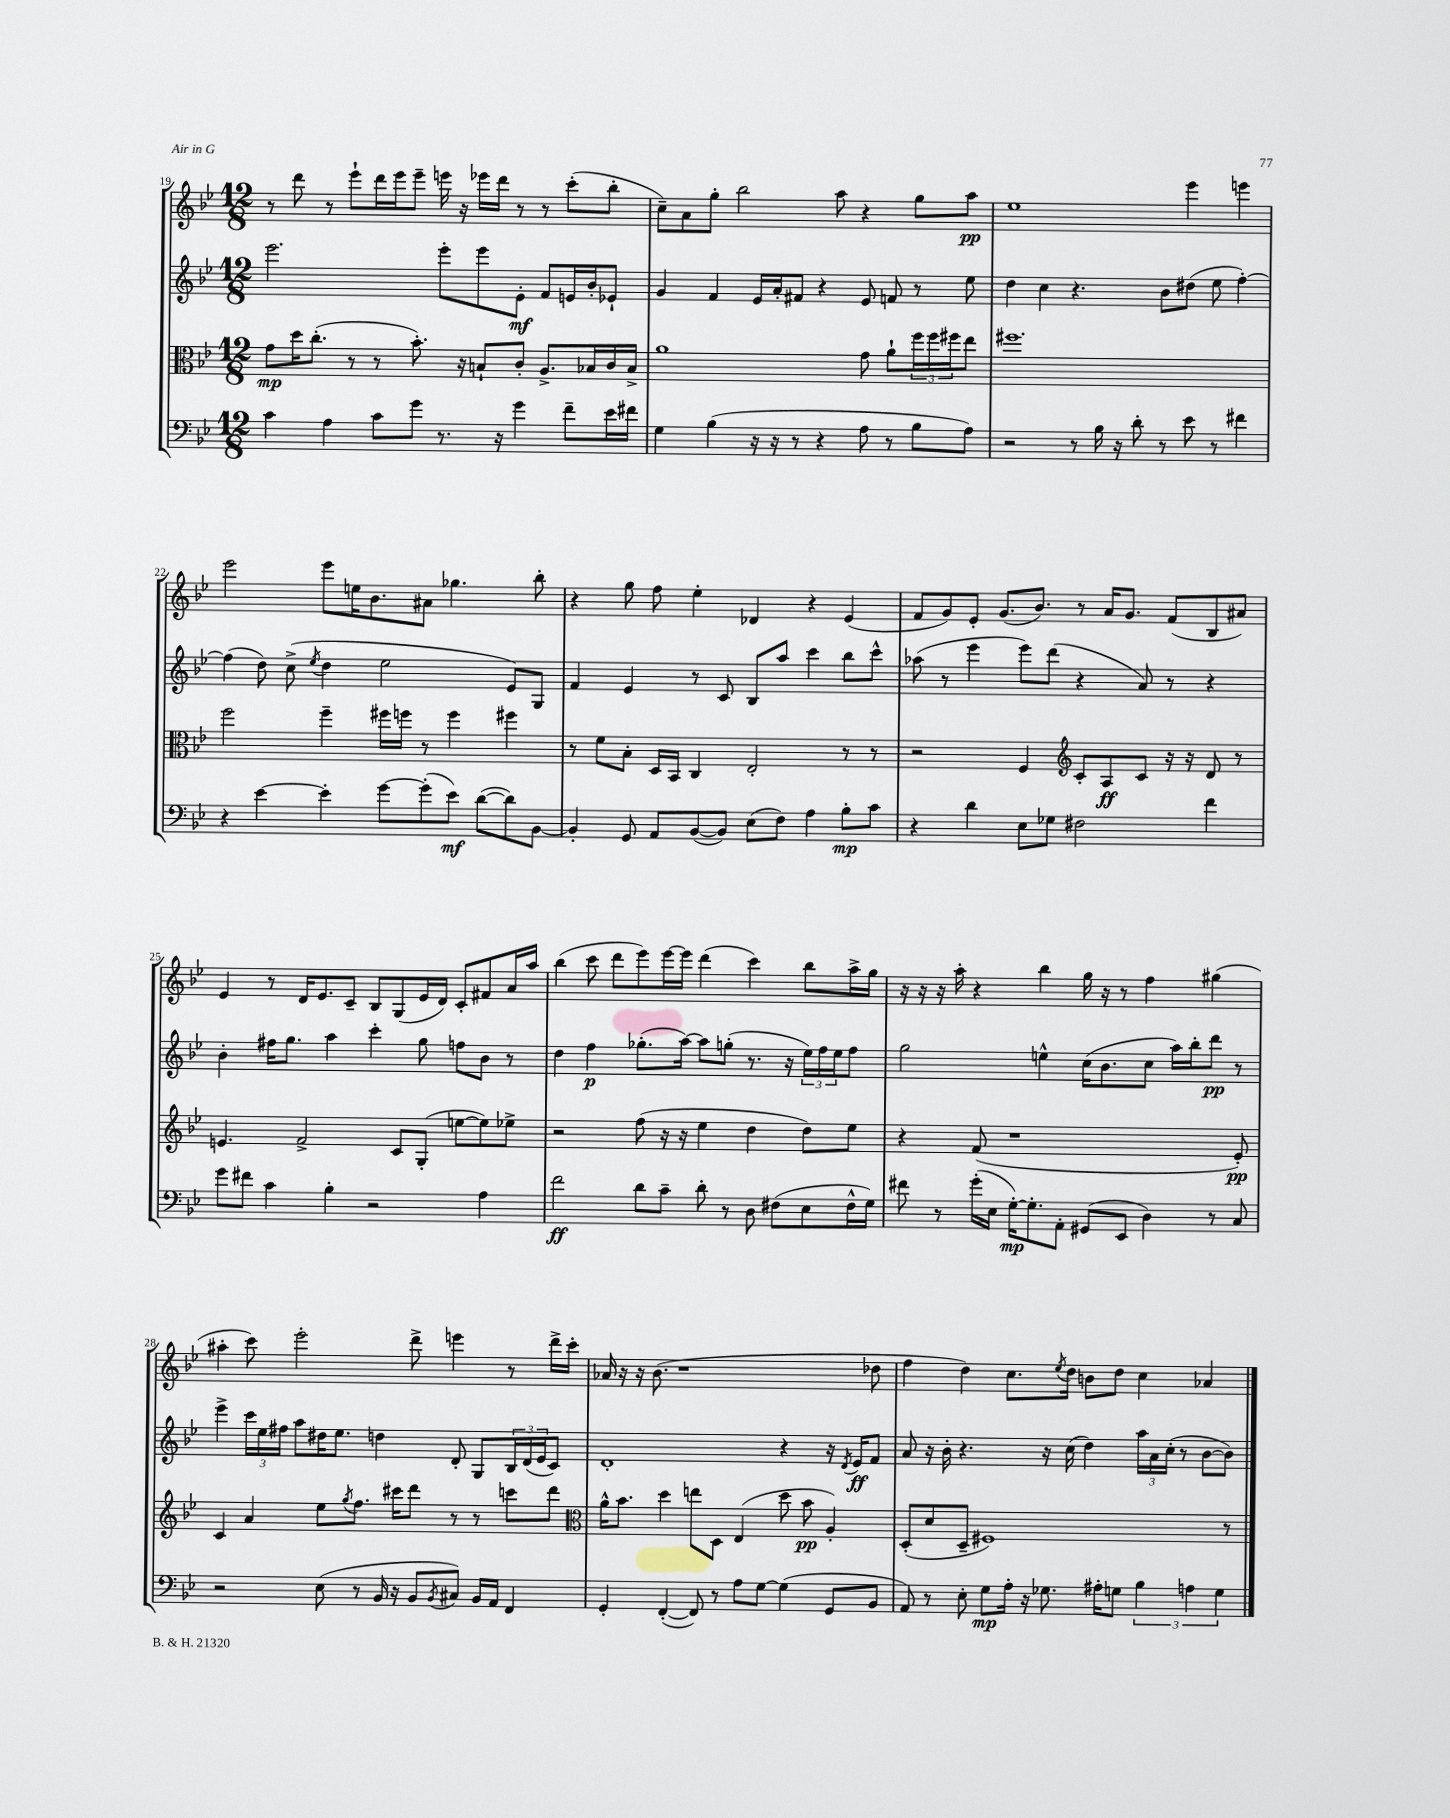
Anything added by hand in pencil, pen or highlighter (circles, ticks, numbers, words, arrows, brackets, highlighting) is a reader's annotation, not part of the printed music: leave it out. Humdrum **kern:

**kern	**dynam	**kern	**dynam	**kern	**dynam	**kern	**dynam
*part4	*part4	*part3	*part3	*part2	*part2	*part1	*part1
*staff4	*staff4	*staff3	*staff3	*staff2	*staff2	*staff1	*staff1
*clefF4	*	*clefC3	*	*clefG2	*	*clefG2	*
*k[b-e-]	*	*k[b-e-]	*	*k[b-e-]	*	*k[b-e-]	*
*M12/8	*	*M12/8	*	*M12/8	*	*M12/8	*
=19	=19	=19	=19	=19	=19	=19	=19
4c\	.	8g\L	mp	2.eee-\	.	8r	.
.	.	16dd\K	.	.	.	8ddd\	.
.	.	(8.cc'\J	.	.	.	.	.
4A\	.	.	.	.	.	8r	.
.	.	8r	.	.	.	8eee-`\L	.
8c\L	.	8r	.	.	.	16ddd\L	.
.	.	.	.	.	.	16eee-\J	.
8g\J	.	8.b-'\)	.	.	.	8eee-~\J	.
8.r	.	.	.	8eee-'\L	.	16eeen\	.
.	.	16r	.	.	.	16r	.
.	.	8Bn`/L	.	8eee-\	.	16eee-X\LL	.
16r	.	.	.	.	.	16ddd\JJ	.
4g\	.	8c'/J	.	8e-'\J	mf	8r	.
.	.	8.A^/L	.	8f/L	.	8r	.
8f~\L	.	.	.	16en/L	.	(8ccc'\L	.
.	.	16B-X/L	.	16b-'/J	.	.	.
16e-\L	.	16c/	.	8e-X`/J	.	8bb-'\J	.
16f#X\JJ	.	16B-^/JJ	.	.	.	.	.
=20	=20	=20	=20	=20	=20	=20	=20
4G\	.	1a	.	4g/	.	8cc~\L)	.
.	.	.	.	.	.	8a\	.
(4B-\	.	.	.	4f/	.	8gg'\J	.
.	.	.	.	.	.	2bb-\	.
16r	.	.	.	16e-/LL	.	.	.
16r	.	.	.	16a'/J	.	.	.
8r	.	.	.	8f#X/J	.	.	.
4r	.	.	.	4r	.	.	.
.	.	.	.	.	.	8aa\	.
8A\	.	8g\	.	8e-/	.	4r	.
8r	.	8a`\L	.	8fn/	.	.	.
8B-\L	.	24ff\L	.	8r	.	8gg\L	.
.	.	24ff\	.	.	.	.	.
.	.	24ff#X\J	.	.	.	.	.
8A\J)	.	8ee-\J	.	8ee-\	.	8aa\J	pp
=21	=21	=21	=21	=21	=21	=21	=21
2r	.	1.ff#X	.	4dd\	.	1ee-	.
.	.	.	.	4cc\	.	.	.
8r	.	.	.	4.r	.	.	.
16B-\	.	.	.	.	.	.	.
16r	.	.	.	.	.	.	.
8d'\	.	.	.	.	.	.	.
8r	.	.	.	8b-\L	.	.	.
8e-\	.	.	.	(8dd#X\J	.	4eee-\	.
8r	.	.	.	8ee-\	.	.	.
4f#X\	.	.	.	[4ff'\)	.	4eeen\	.
!!LO:LB:g=z
=22	=22	=22	=22	=22	=22	=22	=22
4r	.	2ff\	.	(4ff\]	.	2eee-\	.
[4e-\	.	.	.	8dd\)	.	.	.
.	.	.	.	(8cc^\	.	.	.
.	.	.	.	8qee-/	.	.	.
4e-'\]	.	4ff~\	.	4dd\	.	8eee-\L	.
.	.	.	.	.	.	16een\K	.
.	.	.	.	.	.	8.b-\	.
[8g\L	.	16ff#X\LL	.	2ee-\	.	.	.
.	.	16ffn\JJ	.	.	.	.	.
(8g'\]	.	8r	.	.	.	8a#X\J	.
8e-\J)	mf	4ff\	.	.	.	4.gg-X\	.
([8d\L	.	.	.	.	.	.	.
8d\])	.	4ff#X\	.	8e-/L)	.	.	.
[8BB-\J	.	.	.	8G/J	.	8bb-'\	.
=23	=23	=23	=23	=23	=23	=23	=23
4BB-'/]	.	8r	.	4f/	.	4r	.
.	.	8f\L	.	.	.	.	.
8GG/	.	8B-'\J	.	4e-/	.	8gg\	.
8AA/L	.	16D/LL	.	.	.	8ff\	.
.	.	16BB-/JJ	.	.	.	.	.
([8BB-/	.	4C/	.	8r	.	4ee-'\	.
8BB-/J])	.	.	.	8c/	.	.	.
(8E-\L	.	2E-'/	.	8B-/L	.	4d-X/	.
8F\J)	.	.	.	8aa/J	.	.	.
4A\	.	.	.	4ccc\	.	4r	.
8B-'\L	mp	8r	.	8bb-\L	.	(4e-/	.
8c\J	.	8r	.	8ccc^^\J	.	.	.
=24	=24	=24	=24	=24	=24	=24	=24
4r	.	2r	.	(8aa-X\	.	8f/L	.
.	.	.	.	8r	.	8g/)	.
4d\	.	.	.	4eee-\	.	8e-'/J	.
.	.	.	.	.	.	(8.g/L	.
8E-\L	.	4F/	.	8eee-\L)	.	.	.
.	.	.	.	.	.	8.b-/J)	.
8G-X\J	.	.	.	(8ddd\J	.	.	.
*	*	*clefG2	*	*	*	*	*
2F#X\	.	8c'/L	.	4r	.	8r	.
.	.	8A/	ff	.	.	16a/KL	.
.	.	.	.	.	.	8.g/J	.
.	.	8c/J	.	8a/)	.	.	.
.	.	16r	.	8r	.	(8f/L	.
.	.	16r	.	.	.	.	.
4f\	.	8d/	.	4r	.	8B-/	.
.	.	8r	.	.	.	8a#X/J)	.
!!LO:LB:g=z
=25	=25	=25	=25	=25	=25	=25	=25
8g\L	.	4.en/	.	4b-'\	.	4e-/	.
8f#X\J	.	.	.	.	.	.	.
4c\	.	.	.	16ff#X\KL	.	8r	.
.	.	.	.	8.gg\J	.	.	.
.	.	2f^/	.	.	.	16d/KL	.
.	.	.	.	.	.	8.e-/	.
4B-'\	.	.	.	4aa\	.	.	.
.	.	.	.	.	.	8c~/J	.
2r	.	.	.	4ccc'\	.	8B-/L	.
.	.	8c/L	.	.	.	(8G/	.
.	.	(8G'/J	.	8gg\	.	16e-/L	.
.	.	.	.	.	.	16d/JJ)	.
.	.	[8een\L	.	8ffn\L	.	8c'/L	.
4A\	.	8ee\])	.	8b-\J	.	8f#X/	.
.	.	8ee-X^\J	.	8r	.	16a/L	.
.	.	.	.	.	.	16aa/JJ	.
=26	=26	=26	=26	=26	=26	=26	=26
2f\	ff	2r	.	4dd\	.	(4bb-\	.
.	.	.	.	4ff\	p	8ccc\	.
.	.	.	.	.	.	8ddd\L	.
8d\L	.	(8ff\	.	(8.gg-X'\L	.	8eee-\)	.
8c~\J	.	16r	.	.	.	[16eee-\L	.
.	.	16r	.	[16aa\Jk)	.	16eee-\JJ]	.
8d'\	.	4ee-\	.	8aa\L]	.	(4ddd\	.
8r	.	.	.	(8ggn'\J	.	.	.
8D\	.	4dd\	.	8.r	.	4ccc\)	.
(8F#X\L	.	.	.	.	.	.	.
.	.	.	.	16r	.	.	.
8E-\	.	8dd\L)	.	24ee-\LL)	.	8bb-\L	.
.	.	.	.	24ff\	.	.	.
.	.	.	.	24ee-\J	.	.	.
16F#^^\L	.	8ee-\J	.	8ff\J	.	16aa^\L	.
16G\JJ)	.	.	.	.	.	16gg\JJ	.
=27	=27	=27	=27	=27	=27	=27	=27
8f#X\	.	4r	.	2gg\	.	16r	.
.	.	.	.	.	.	16r	.
8r	.	.	.	.	.	16r	.
.	.	.	.	.	.	16aa'\	.
(16g'\LL	.	(8f/	.	.	.	4r	.
16E-\JJ	.	.	.	.	.	.	.
[16G'\KL)	mp	1r	.	.	.	.	.
8.G'\]	.	.	.	.	.	.	.
.	.	.	.	4een^^\	.	4bb-\	.
8AA'\J	.	.	.	.	.	.	.
(8GG#X/L	.	.	.	(16cc\KL	.	16gg\	.
.	.	.	.	8.b-\	.	16r	.
8EE-/J	.	.	.	.	.	8r	.
4D\)	.	.	.	8cc\J	.	4ff\	.
.	.	.	.	16aa\LL)	.	.	.
.	.	.	.	16bb-'\J	.	.	.
8r	.	.	.	8ddd\J	pp	(4gg#X\	.
8C/	.	8e-'/)	pp	8r	.	.	.
!!LO:LB:g=z
=28	=28	=28	=28	=28	=28	=28	=28
2r	.	4c/	.	4eee-^\	.	4aa#X'\	.
.	.	4a/	.	24ccc\LL	.	8ccc\)	.
.	.	.	.	24ee-\	.	.	.
.	.	.	.	24ff#X\JJ	.	.	.
.	.	.	.	8aa\L	.	2eee-'\	.
(8E-\	.	8ee-\L	.	16dd#X\K	.	.	.
.	.	.	.	8.ee-\J	.	.	.
.	.	8qgg/	.	.	.	.	.
8r	.	8.ff\J	.	.	.	.	.
16BB-/	.	.	.	4ddn\	.	.	.
16r	.	16ccc#X\KL	.	.	.	.	.
8BB-/L	.	8ddd\J	.	.	.	8ddd^\	.
8qBB-/	.	.	.	.	.	.	.
8C#X/J)	.	8r	.	8d'/	.	4eeen\	.
16BB-/LL	.	8r	.	8G/L	.	.	.
16AA/JJ	.	.	.	.	.	.	.
4FF/	.	8cccn\L	.	24B-/L	.	8r	.
.	.	.	.	(24d/	.	.	.
.	.	.	.	24e-/J	.	.	.
.	.	8ddd\J	.	8c/J)	.	16ddd^\LL	.
.	.	.	.	.	.	16ccc'\JJ	.
=29	=29	=29	=29	=29	=29	=29	=29
*	*	*clefC3	*	*	*	*	*
4GG'/	.	16a^^\KL	.	1d'	.	16a-X/	.
.	.	8.b-\J	.	.	.	16r	.
.	.	.	.	.	.	16r	.
.	.	.	.	.	.	(8.b-\	.
([4FF'/	.	4dd\	.	.	.	.	.
.	.	.	.	.	.	1r	.
8FF/])	.	8een\L	.	.	.	.	.
8r	.	8D\J	.	.	.	.	.
8A\L	.	(4E-/	.	.	.	.	.
[8G\J	.	.	.	.	.	.	.
(4G\]	.	8dd\	.	4r	.	.	.
.	.	8b-\	pp	.	.	.	.
8GG/L	.	4A'/)	.	16r	.	.	.
.	.	.	.	8qd/	.	.	.
.	.	.	.	16e-/KL	ff	.	.
8BB-/J	.	.	.	8f/J	.	8dd-X\	.
=30	=30	=30	=30	=30	=30	=30	=30
8AA/)	.	(8D'/L	.	8a/	.	4ff\	.
8r	.	8d/	.	16r	.	.	.
.	.	.	.	16b-'\	.	.	.
8E-'\	.	8D~/J	.	4.r	.	4dd\)	.
8G\L	mp	1F#X)	.	.	.	.	.
16A'\Jk	.	.	.	.	.	8.cc\L	.
16r	.	.	.	.	.	.	.
8.G-X\	.	.	.	16r	.	.	.
.	.	.	.	.	.	8qee-/	.
.	.	.	.	(16cc\	.	16dd\Jk	.
.	.	.	.	4dd\)	.	8bn\L	.
16A#X'\KL	.	.	.	.	.	.	.
8Gn\J	.	.	.	.	.	8dd\J	.
6B-\	.	.	.	24aa\LL	.	4cc\	.
.	.	.	.	24a\	.	.	.
.	.	.	.	(24cc'\JJ	.	.	.
.	.	.	.	8r	.	.	.
6An\	.	.	.	.	.	.	.
.	.	.	.	[8b-\L	.	4a-X/	.
6G\	.	.	.	.	.	.	.
.	.	8r	.	8b-\J])	.	.	.
==	==	==	==	==	==	==	==
*-	*-	*-	*-	*-	*-	*-	*-
